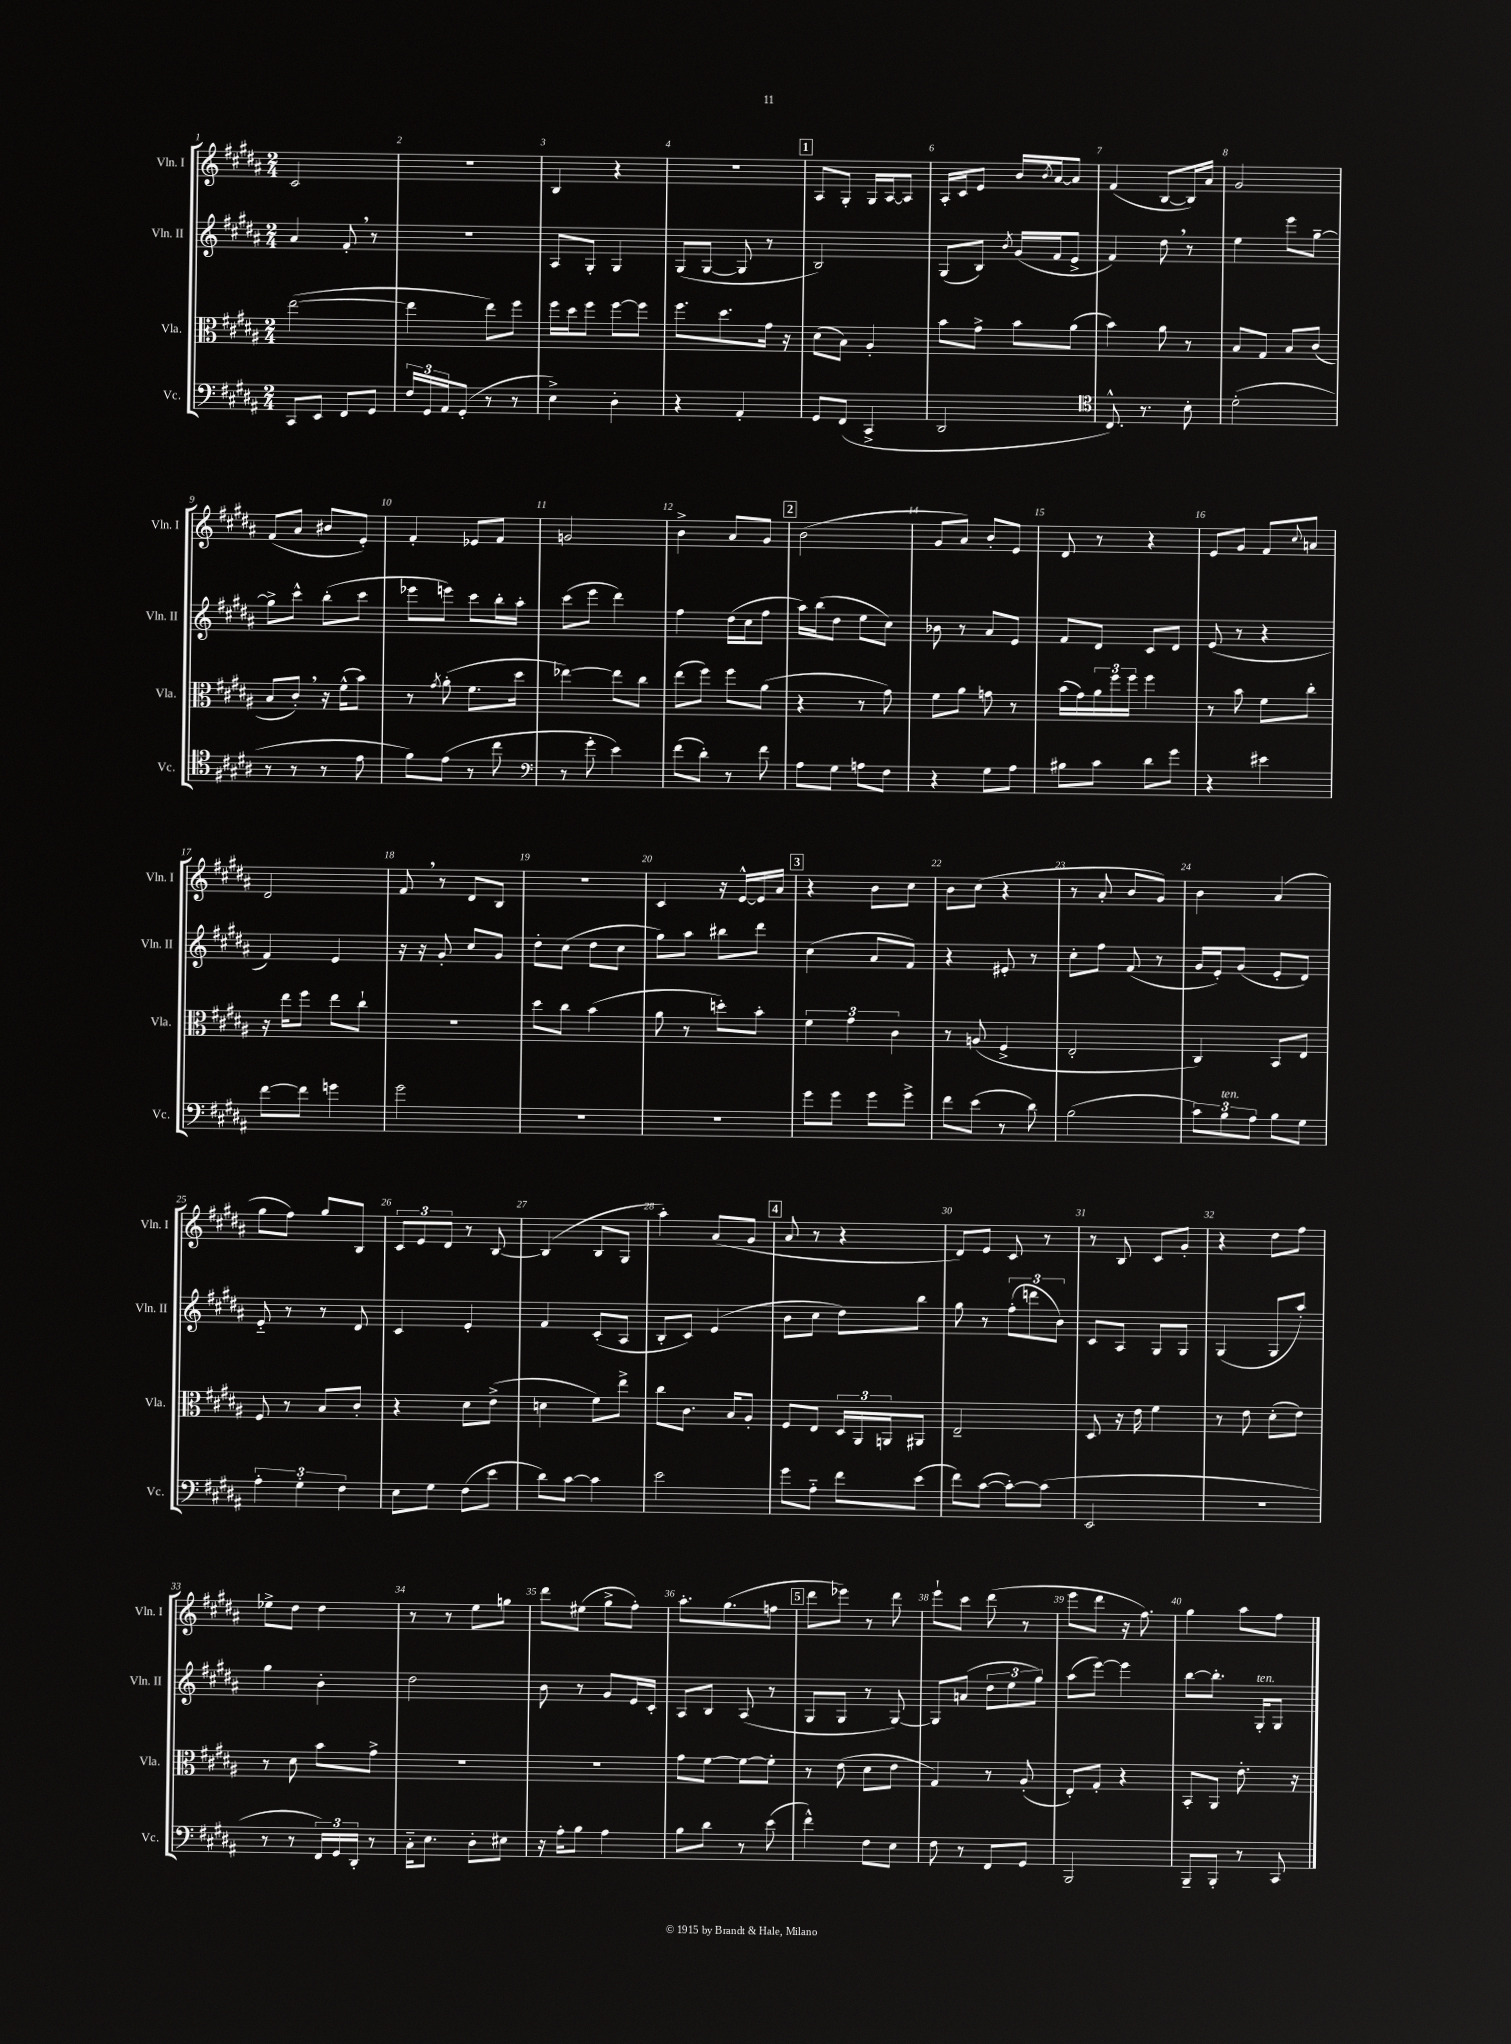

**kern	**kern	**kern	**kern
*staff4	*staff3	*staff2	*staff1
*clefF4	*clefC3	*clefG2	*clefG2
*k[f#c#g#d#a#]	*k[f#c#g#d#a#]	*k[f#c#g#d#a#]	*k[f#c#g#d#a#]
*M2/4	*M2/4	*M2/4	*M2/4
8CC#/L	([2ee\	4a#/	2c#/
8EE/J	.	.	.
8FF#/L	.	8f#'/	.
8GG#/J	.	8r	.
=	=	=	=
24F#/LL	4ee\]	2r	2r
24GG#/	.	.	.
24AA#/J	.	.	.
(8GG#'/J	.	.	.
8r	8ee\L)	.	.
8r	8ff#\J	.	.
=	=	=	=
4E^\)	16ff#\LL	8A#/L	4B/
.	16dd#\J	.	.
.	8ff#\J	8G#'/J	.
4D#'\	[8ff#\L	4G#/	4r
.	8ff#\]J	.	.
=	=	=	=
4r	8.ff#\L	(8G#/L	2r
.	.	[8G#/J	.
.	8.dd#\	.	.
4AA#'/	.	8G#/]	.
.	16g#\Jk	8r	.
.	16r	.	.
=	=	=	=
8GG#/L	(8d#\L	2B/)	8A#/L
(8FF#/J	8B\J)	.	8G#'/J
4CC#^/	4A#'/	.	16G#/LL
.	.	.	[16A#/J
.	.	.	8A#/]J
=	=	=	=
2DD#/	8b\L	(8G#/L	16A#'/LL
.	.	.	16c#/J
.	8g#^\J	8B/J)	8e/J
.	.	8qb/	.
.	8b\L	(16g#/LL	16b/LL
.	.	.	8qb/
.	.	16f#/J	[16a#/J
.	(8a#\J	8e^/J	8a#/]J
=	=	=	=
*clefC4	*	*	*
8.C#^^/)	4b\)	4f#/)	(4f#/
8.r	.	.	.
.	8a#\	8dd#\	[8B/L
8B'\	8r	8r	16B/]L)
.	.	.	16a#/JJ
=	=	=	=
(2d#'\	8B/L	4ee\	2g#/
.	8G#/J	.	.
.	8B/L	8eee\L	.
.	(8c#/J	[8gg#~\J	.
=	=	=	=
8r	8B/L	8gg#^\]L	(8f#/L
8r	8c#'/J)	8ccc#^^\J	8a#/J
8r	16r	(8bb'\L	8b#/L
.	(16f#^^\LK	.	.
8e\	8b\J)	8ccc#\J	8e'/J)
=	=	=	=
8f#\L)	8r	8eee-\L	4f#'/
.	8qg#/	.	.
(8e\J	(8a#'\	8eee\J)	.
8r	8.f#\L	8ccc#\L	8e-/L
8cc#\	.	16bb'\L	8f#/J
.	16dd#\Jk	16aa#'\JJ	.
=	=	=	=
*clefF4	*	*	*
8r	[4ee-\)	(8ccc#\L	2g/
8g#'\	.	8eee\J	.
4e\)	8ee-\]L	4ddd#\)	.
.	8cc#\J	.	.
=	=	=	=
(8f#\L	(8ee\L	4ff#\	4b^\
8d#'\J)	8ff#\J)	.	.
8r	8ff#\L	(16dd#\LL	8a#/L
.	.	16cc#\J	.
8f#\	(8a#\J	8ff#\J	8g#/J
=	=	=	=
8A#\L	4r	16aa#\LL)	(2b\
.	.	(16bb\J	.
8G#\J	.	8dd#\J	.
8A\L	8r	8ee\L	.
8F#\J	8g#\)	8cc#\J)	.
=	=	=	=
4r	8f#\L	8b-\	8g#/L
.	8a#\J	8r	8a#/J)
8G#\L	8g\	8a#/L	8b'/L
8A#\J	8r	8e/J	8e/J
=	=	=	=
8B#\L	(16b\LL	8f#/L	8d#/
.	16g#\)	.	.
8c#\J	24a#\	8d#/J	8r
.	24ff#\	.	.
.	24ff#\JJ	.	.
8d#\L	4ff#\	8c#/L	4r
8g#\J	.	8d#/J	.
=	=	=	=
4r	8r	(8e/	8e/L
.	8b\	8r	8g#/J
4e#\	8f#\L	4r	8f#/L
.	.	.	8qqcc#/
.	8cc#'\J	.	8a/J
=	=	=	=
[8f#\L	16r	4f#/)	2d#/
.	16ee\LK	.	.
8f#\]J	8ff#\J	.	.
4g\	8ee\L	4e/	.
.	8cc#`\J	.	.
=	=	=	=
2g#\	2r	16r	8f#/
.	.	16r	.
.	.	8g#'/	8r
.	.	8cc#/L	8d#/L
.	.	8g#/J	8B/J
=	=	=	=
2r	8dd#\L	8dd#'\L	2r
.	8cc#\J	(8cc#\J	.
.	(4b\	8dd#\L	.
.	.	8cc#\J	.
=	=	=	=
2r	8a#\	8gg#\L)	4c#/
.	8r	8aa#\J	.
.	8dd'\L)	8bb#\L	16r
.	.	.	[16e^^/LL
.	8b'\J	8ddd#\J	16e/]
.	.	.	16a#/JJ
=	=	=	=
8g#\L	6f#\	(4cc#\	4r
8g#\J	.	.	.
.	6g#\	.	.
8g#\L	.	8a#/L	8b\L
.	6c#\	.	.
8g#^\J	.	8f#/J)	8cc#\J
=	=	=	=
8f#\L	8r	4r	8b\L
(8e\J	(8A/	.	(8cc#\J
8r	4F#^/	8e#'/	4r
8d#\)	.	8r	.
=	=	=	=
(2B\	2E'/	8cc#'\L	8r
.	.	8ff#\J	8a#'/
.	.	(8f#/	8b/L
.	.	8r	8g#/J)
=	=	=	=
12c#\L)	4C#/)	16g#/LL	4b\
.	.	16e'/J)	.
12B\	.	.	.
.	.	(8g#/J	.
12A#\J	.	.	.
8B\L	8BB/L	8e'/L	(4a#/
8G#\J	8E/J	8d#/J)	.
=	=	=	=
6A#'\	8F#/	8e'~/	8gg#\L
.	8r	8r	8ff#\J)
6G#'\	.	.	.
.	8B/L	8r	8gg#/L
6F#\	.	.	.
.	8c#'/J	8d#/	8B/J
=	=	=	=
8E\L	4r	4c#/	12c#/L
.	.	.	12e/
8G#\J	.	.	.
.	.	.	12d#/J
(8F#\L	8d#\L	4e'/	8r
8e\J	(8e^\J	.	[8B/
=	=	=	=
8d#\L)	4d\	4f#/	(4B/]
[8c#\J	.	.	.
4c#\]	8f#\L)	(8c#'/L	8B/L
.	8ee^\J	8A#/J	8G#/J
=	=	=	=
2e\	8cc#\L	8B'/L	4aa#'\)
.	8.c#\J	8c#/J)	.
.	.	(4e/	(8a#/L
.	16B/LK	.	.
.	8A#'/J	.	8g#/J
=	=	=	=
8g#\L	8F#/L	8b\L	8a#/
8A#'~\J	8E/J	8cc#\J	8r
8f#\L	24D#/LL	8dd#\L)	4r
.	24AA#/	.	.
.	24AA/J	.	.
(8e\J	8AA#/J	8bb\J	.
=	=	=	=
8f#\L)	2E~/	8gg#\	8d#/L)
([8c#\J	.	8r	8e/J
8c#'\_L)	.	(12ff#'\L	8c#/
.	.	12ddd\	.
(8c#\]J	.	.	8r
.	.	12b\J)	.
=	=	=	=
2EE/	8D#/	8c#/L	8r
.	16r	8A#/J	8B/
.	16e\	.	.
.	4f#\	8G#/L	8c#/L
.	.	8G#/J	8g#'/J
=	=	=	=
2r	8r	(4G#/	4r
.	8e\	.	.
.	(8d#'\L	8G#/L	8dd#\L
.	8e\J)	8aa#'/J)	8ff#\J
=	=	=	=
8r	8r	4gg#\	8ee-^\L
8r	8d#\	.	8dd#\J
24FF#/LL)	8b\L	4b'\	4dd#\
24GG#/	.	.	.
24DD#'/JJ	.	.	.
8r	8g#^\J	.	.
=	=	=	=
16C#'~\LK	2r	2dd#\	8r
8.E\J	.	.	.
.	.	.	8r
8D#'\L	.	.	8ee\L
8E#\J	.	.	8gg\J
=	=	=	=
16r	2r	8b\	8ddd#\L
16A#'\LK	.	.	.
8B\J	.	8r	(8ee#\J
4A#\	.	8g#/L	8gg#^\L
.	.	16e/L	8ff#'\J)
.	.	16c#'/JJ	.
=	=	=	=
8B\L	8g#\L	8A#/L	8.aa#'\L
8d#\J	[8f#\J	8B/J	.
.	.	.	(8.gg#\
8r	8f#\_L	(8A#/	.
(8e\	8f#'\]J	8r	8ff\J
=	=	=	=
4f#^^\)	8r	8G#/L	8ddd#\L
.	(8e\	8G#/J	8eee-\J)
8F#\L	8d#\L	8r	8r
8E\J	8e\J	[8G#/)	8ddd#\
=	=	=	=
8F#\	4G#/)	8G#/]L	8eee`\L
8r	.	(8a/J	8ccc#\J
8FF#/L	8r	12dd#\L	(8ddd#\
.	.	12ee\	.
8GG#/J	(8A#'/	.	8r
.	.	12gg#\J)	.
=	=	=	=
2BBB/	8E'/L)	(8aa#\L	8eee\L
.	8G#'/J	[8eee\J)	8ddd#\J
.	4r	4eee\]	16r
.	.	.	8.ff#\)
=	=	=	=
8BBB~/L	8BB'/L	[8bb\L	4gg#\
8BBB'/J	8AA#/J	8.bb'\]J	.
8r	8.e'\	.	8aa#\L
.	.	16G#'/LK	.
8CC#/	.	8G#/J	8ff#\J
.	16r	.	.
==	==	==	==
*-	*-	*-	*-
